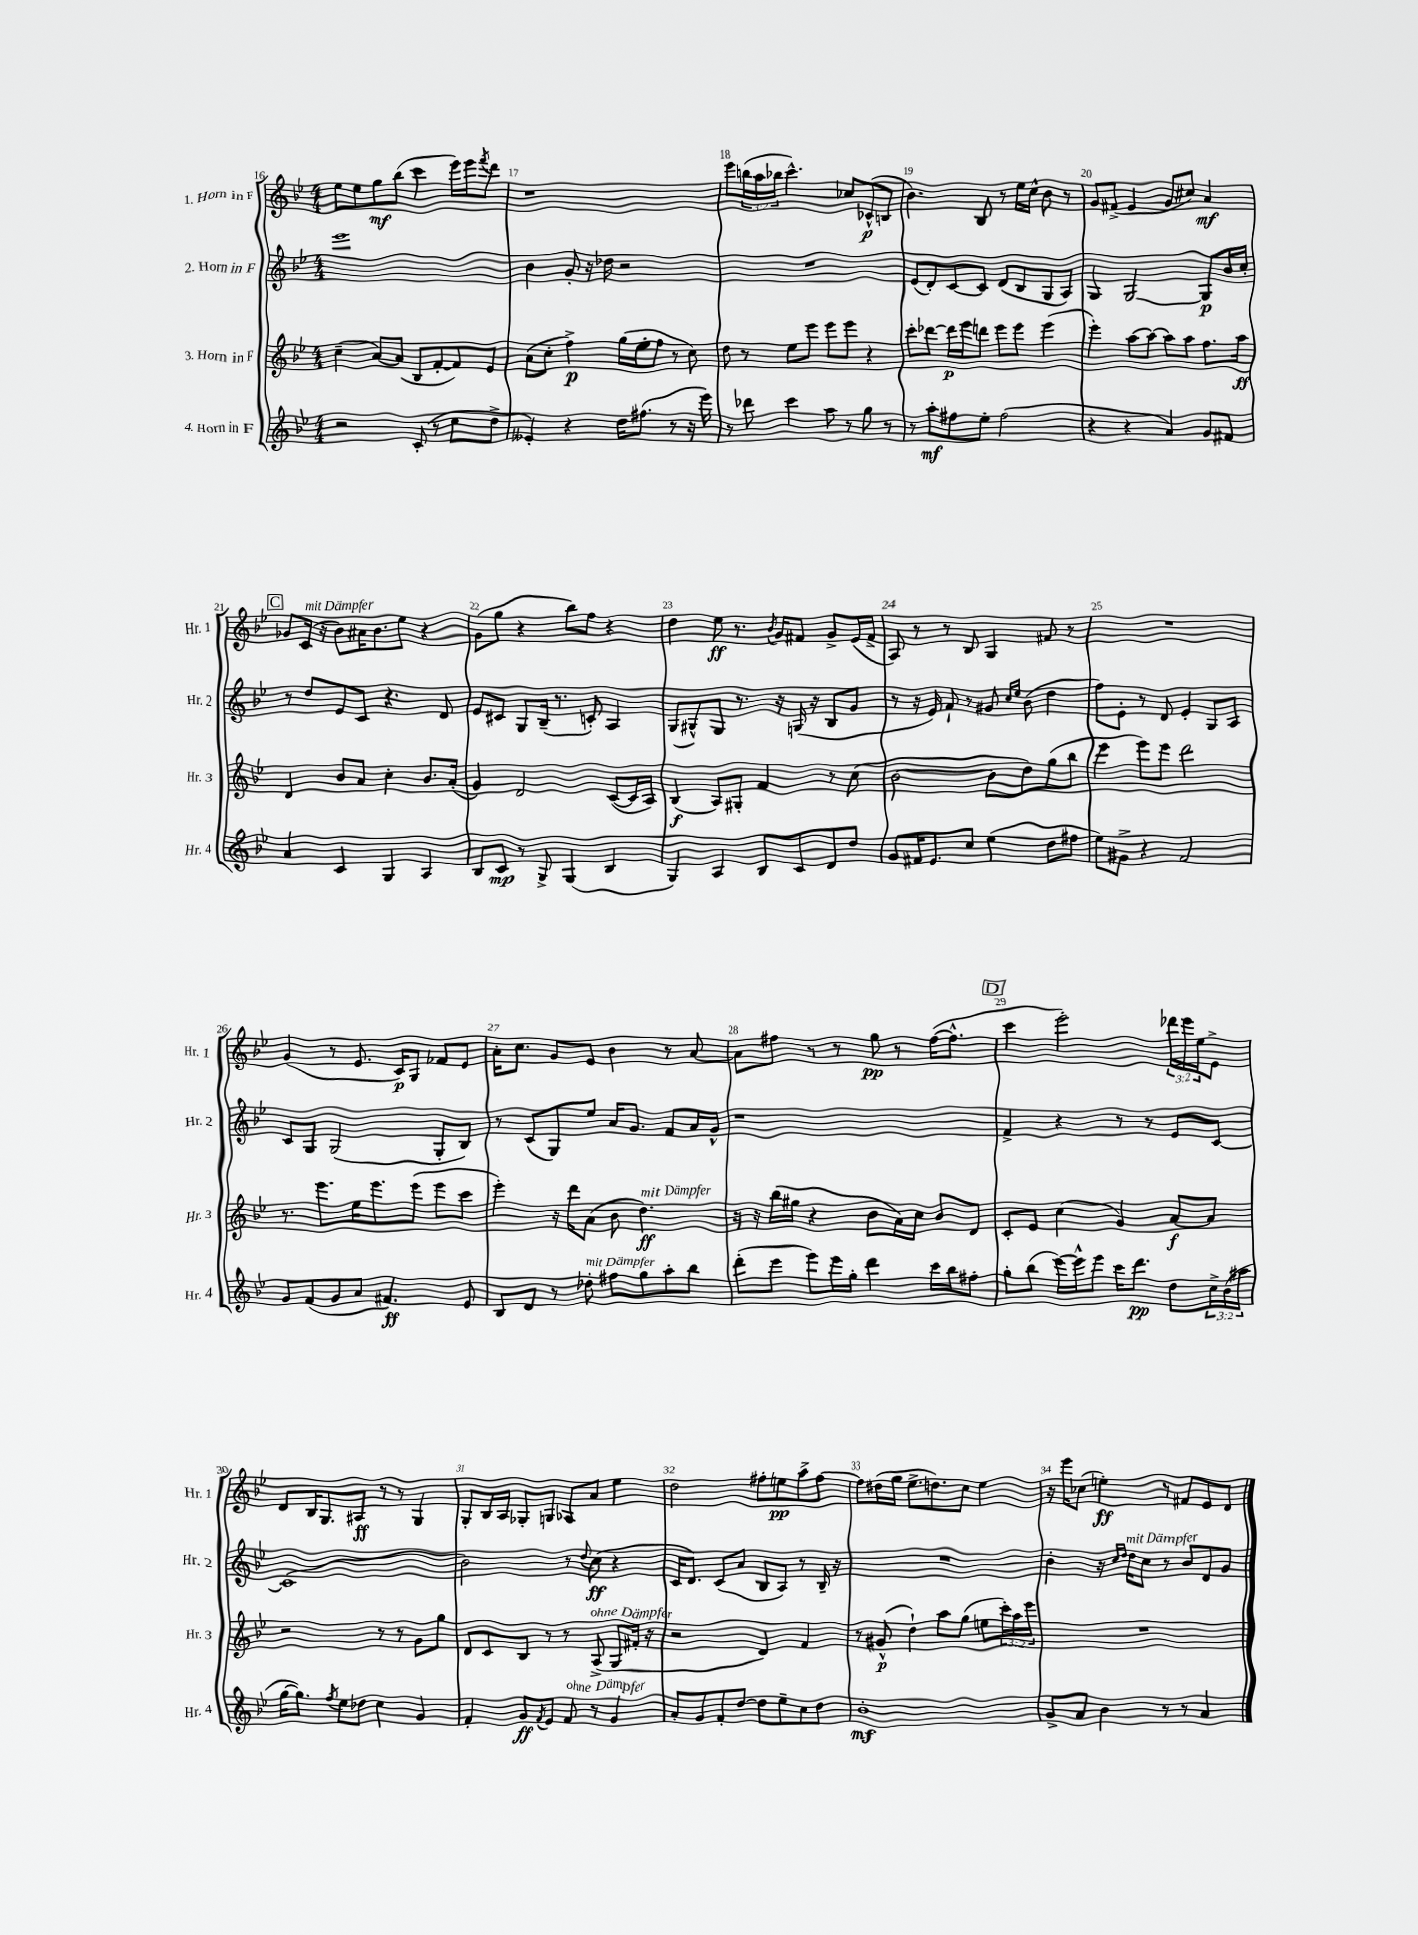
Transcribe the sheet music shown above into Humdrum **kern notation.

**kern	**dynam	**kern	**dynam	**kern	**dynam	**kern	**dynam
*part4	*part4	*part3	*part3	*part2	*part2	*part1	*part1
*staff4	*staff4	*staff3	*staff3	*staff2	*staff2	*staff1	*staff1
*I"4. Horn in F	*	*I"3. Horn in F	*	*I"2. Horn in F	*	*I"1. Horn in F	*
*I'Hr. 4	*	*I'Hr. 3	*	*I'Hr. 2	*	*I'Hr. 1	*
*clefG2	*	*clefG2	*	*clefG2	*	*clefG2	*
*k[b-e-]	*	*k[b-e-]	*	*k[b-e-]	*	*k[b-e-]	*
*M4/4	*	*M4/4	*	*M4/4	*	*M4/4	*
=16	=16	=16	=16	=16	=16	=16	=16
2r	.	(4cc~\	.	1eee-	.	8ee-\L	.
.	.	.	.	.	.	8ee-\	.
.	.	[8a/L)	.	.	.	8gg\	mf
.	.	(8a/J]	.	.	.	(8bb-\J	.
(8c'/	.	8B-/L	.	.	.	4ccc\	.
8r	.	[8f'/	.	.	.	.	.
8cc\L	.	8f/])	.	.	.	16eee-\LL)	.
.	.	.	.	.	.	16eee-\J	.
.	.	.	.	.	.	8qfff/	.
8dd^\J	.	8e-/J	.	.	.	8ddd\J	.
=17	=17	=17	=17	=17	=17	=17	=17
4e--X'/)	.	(8a\L	.	4b-\	.	1r	.
.	.	8cc'\J	.	.	.	.	.
4r	.	4ff^\)	p	8g'/	.	.	.
.	.	.	.	16r	.	.	.
.	.	.	.	16dd-X\	.	.	.
16dd\KL	.	(16gg\LL	.	2r	.	.	.
(8.ff#X\J	.	16ee-'\J	.	.	.	.	.
.	.	8ff\J	.	.	.	.	.
8r	.	8r	.	.	.	.	.
16r	.	8cc\)	.	.	.	.	.
16eee-\)	.	.	.	.	.	.	.
=18	=18	=18	=18	=18	=18	=18	=18
8r	.	8dd\	.	1r	.	8eee-\L	.
8ddd-X\	.	8r	.	.	.	(24bbn\L	.
.	.	.	.	.	.	24aa\	.
.	.	.	.	.	.	24bb-X\JJ	.
4ccc\	.	8ee-\L	.	.	.	4.ccc^^\)	.
.	.	8eee-\J	.	.	.	.	.
8aa\	.	8eee-\L	.	.	.	.	.
8r	.	8eee-\J	.	.	.	8cc-X/L	.
8gg\	.	4r	.	.	.	(8c-X^^/	p
8r	.	.	.	.	.	8Bn/J	.
=19	=19	=19	=19	=19	=19	=19	=19
8r	.	8ccc'\L	.	(8e-/L	.	4.b-\)	.
8aa'\L	mf	[8ddd-X\J	.	8d'/)	.	.	.
8ff#X\	.	16ddd-\LL]	p	[8c/	.	.	.
.	.	16eee-\J	.	.	.	.	.
8ee-'\J	.	8dddn\J	.	8c/J]	.	8B-/	.
(2ff#\	.	8eee-\L	.	(8d/L	.	8r	.
.	.	8eee-\J	.	8B-/	.	16ee-\LL	.
.	.	.	.	.	.	16cc^^\JJ	.
.	.	(4eee-\	.	8G/	.	8b-\	.
.	.	.	.	8A/J)	.	8r	.
=20	=20	=20	=20	=20	=20	=20	=20
4r	.	4eee-'\)	.	4G/	.	8g/L	.
.	.	.	.	.	.	(8f#X^/J	.
4r	.	[8aa\L	.	[2G/	.	4e-/	.
.	.	8aa\J_	.	.	.	.	.
4a/)	.	8aa\L]	.	.	.	8g/L	.
.	.	8aa\J	.	.	.	8cc#X/J)	.
8g/L	.	8.ff\L	.	8G/L]	p	4a/	mf
8f#X/J	.	.	.	16b-/L	.	.	.
.	.	16aa\Jk	ff	16cc'/JJ	.	.	.
!!LO:LB:g=z
!!LO:REH:place=s1:t=C
=21	=21	=21	=21	=21	=21	=21	=21
4a/	.	4d/	.	8r	.	8g-X/L	.
!	!	!	!	!	!	!LO:TX:a:i:t=mit Dämpfer	!
.	.	.	.	8dd/L	.	(16c/Jk	.
.	.	.	.	.	.	16r	.
4c/	.	8b-/L	.	8e-/	.	8b-\L)	.
.	.	8a/J	.	8c/J	.	16a#X\K	.
.	.	.	.	.	.	8.b-\	.
4G/	.	4cc'\	.	4.r	.	.	.
.	.	.	.	.	.	8ee-\J	.
4A/	.	8.b-/L	.	.	.	4r	.
.	.	.	.	8d/	.	.	.
.	.	(16a'/Jk	.	.	.	.	.
=22	=22	=22	=22	=22	=22	=22	=22
8B-/L	.	4g/)	.	8e-/L	.	(8g\L	.
8c/J	mp	.	.	8c#X/J	.	8gg\J	.
8r	.	2d/	.	8G/L	.	4r	.
8G^/	.	.	.	(16B-~/Jk	.	.	.
.	.	.	.	8.r	.	.	.
(4G/	.	.	.	.	.	8bb-\L)	.
.	.	.	.	8cn'/)	.	8ff\J	.
4B-/	.	([8c/L	.	4A/	.	4r	.
.	.	16c/L]	.	.	.	.	.
.	.	16A/JJ)	.	.	.	.	.
=23	=23	=23	=23	=23	=23	=23	=23
4G/)	.	(4B-/	f	(8G/L	.	4dd\	.
.	.	.	.	8G#X^^/)	.	.	.
4A/	.	8A/L)	.	8G#/J	.	8ee-\	ff
.	.	8G#X'/J	.	8.r	.	8.r	.
8B-/L	.	4f/	.	.	.	.	.
.	.	.	.	.	.	8qb-/	.
.	.	.	.	16r	.	16g/KL	.
8c/	.	.	.	(16Gn/	.	8f#X/J	.
.	.	.	.	16r	.	.	.
8d/	.	8r	.	8B-/L	.	8g^/L	.
8dd/J	.	(8cc\	.	8g/J	.	(16e-/L	.
.	.	.	.	.	.	16f#^/JJ	.
=24	=24	=24	=24	=24	=24	=24	=24
8g/L	.	[2b-\	.	8r	.	8A/)	.
16f#X/K	.	.	.	16r	.	8r	.
8.e-/	.	.	.	16e-/)	.	.	.
.	.	.	.	8f`/	.	8r	.
8cc/J	.	.	.	8r	.	8B-/	.
(4ee-\	.	8b-\L]	.	8g#X/	.	4G/	.
.	.	.	.	16qqcc/LL	.	.	.
.	.	.	.	16qqee-/JJ	.	.	.
.	.	8dd\)	.	(8b-\	.	.	.
8dd\L	.	(8gg\	.	4dd\	.	8f#X/	.
8ff#X\J	.	8bb-\J	.	.	.	8r	.
=25	=25	=25	=25	=25	=25	=25	=25
8ee-\L)	.	4eee-\	.	8ff\L)	.	1r	.
8g#X^\J	.	.	.	8e-'\J	.	.	.
4r	.	8eee-\L)	.	8r	.	.	.
.	.	8eee-\J	.	8d/	.	.	.
2f/	.	2ddd\	.	4e-'/	.	.	.
.	.	.	.	8G/L	.	.	.
.	.	.	.	8A/J	.	.	.
!!LO:LB:g=z
=26	=26	=26	=26	=26	=26	=26	=26
8g/L	.	8.r	.	8c/L	.	(4g/	.
(8f/	.	.	.	8G/J	.	.	.
.	.	8.eee-\L	.	.	.	.	.
8g/	.	.	.	(2G/	.	8r	.
8a/J	.	16ee-\K	.	.	.	8.e-/	.
.	.	8.eee-\	.	.	.	.	.
4.f#X/)	ff	.	.	.	.	.	.
.	.	.	.	.	.	16c/KL)	p
.	.	(8eee-\J	.	.	.	8G/J	.
.	.	8eee-\L	.	8G'/L	.	8f-X/L	.
8e-/	.	8ccc\J	.	8B-/J)	.	8e-/J	.
=27	=27	=27	=27	=27	=27	=27	=27
8B-/L	.	4eee-'\)	.	8r	.	16a'\KL	.
.	.	.	.	.	.	8.cc\J	.
8d/J	.	.	.	(8c/L	.	.	.
8r	.	16r	.	8G/)	.	8g/L	.
.	.	16ddd\KL	.	.	.	.	.
!LO:TX:a:i:t=mit Dämpfer	!	!	!	!	!	!	!
8dd-X'\	.	(8a\J	.	8ee-/J	.	8e-/J	.
8ff#X\L	.	8b-\	.	16a/KL	.	4b-\	.
.	.	.	.	8.g/J	.	.	.
!	!	!LO:TX:a:i:t=mit Dämpfer	!	!	!	!	!
8gg\	.	4.dd\)	ff	.	.	.	.
8aa'\	.	.	.	8f/L	.	8r	.
8bb-\J	.	.	.	16a/L	.	[8a/	.
.	.	.	.	16g^^/JJ	.	.	.
=28	=28	=28	=28	=28	=28	=28	=28
(8ddd'\L	.	16r	.	1r	.	8a\L]	.
.	.	16r	.	.	.	.	.
8eee-\J	.	(16bb-\LL	.	.	.	8ff#X\J	.
.	.	16gg#X\JJ	.	.	.	.	.
8eee-\L)	.	4r	.	.	.	8r	.
16eee-\L	.	.	.	.	.	8r	.
16gg'\JJ	.	.	.	.	.	.	.
4ddd\	.	8b-\L	.	.	.	8gg\	pp
.	.	16a\L)	.	.	.	8r	.
.	.	16cc\JJ	.	.	.	.	.
16ccc\LL	.	8b-/L	.	.	.	([16ff#\KL	.
16bb-\J	.	.	.	.	.	8.ff#^^\J]	.
8ff#X'\J	.	8d/J	.	.	.	.	.
!!LO:REH:place=s1:t=D
=29	=29	=29	=29	=29	=29	=29	=29
8gg'\L	.	8c'/L	.	4f^/	.	4ccc\	.
(8bb-\J	.	8e-/J	.	.	.	.	.
[16eee-\LL)	.	(4cc\	.	4r	.	2eee-'\)	.
16eee-^^\J]	.	.	.	.	.	.	.
8eee-\J	.	.	.	.	.	.	.
16ccc\KL	.	4g/)	.	8r	.	.	.
8.ddd\J	pp	.	.	.	.	.	.
.	.	.	.	8r	.	.	.
8dd\L	.	[8a/L	f	8e-/L	.	24ddd-X\LL	.
.	.	.	.	.	.	24eee-\	.
.	.	.	.	.	.	24ee-\J	.
24cc^\L	.	8a/J]	.	[8c/J	.	8e-^\J	.
(24b-\	.	.	.	.	.	.	.
24aa#X\JJ	.	.	.	.	.	.	.
!!LO:LB:g=z
=30	=30	=30	=30	=30	=30	=30	=30
[16gg\KL	.	2r	.	(1c]	.	8d/L	.
8.gg\J])	.	.	.	.	.	.	.
.	.	.	.	.	.	16B-/K	.
.	.	.	.	.	.	8.G/	.
8qff/	.	.	.	.	.	.	.
8ee-\L	.	.	.	.	.	.	.
8dd-X\J	.	.	.	.	.	8A#X/J	ff
4cc\	.	8r	.	.	.	8r	.
.	.	8r	.	.	.	8r	.
4g/	.	8g\L	.	.	.	4G/	.
.	.	8gg\J	.	.	.	.	.
=31	=31	=31	=31	=31	=31	=31	=31
4f'/	.	8d/L	.	2b-\)	.	8G'/L	.
.	.	8c/	.	.	.	16B-/L	.
.	.	.	.	.	.	16A/JJ	.
8g/L	ff	8B-/J	.	.	.	8G-X'/L	.
8qf/	.	.	.	.	.	.	.
8e-/J	.	8r	.	.	.	8Gn/J	.
!LO:TX:a:i:t=ohne Dämpfer	!	!	!	!	!	!	!
8f/	.	8r	.	8r	.	8A-X/L	.
.	.	.	.	8qqdd/	.	.	.
!	!	!LO:TX:a:i:t=ohne Dämpfer	!	!	!	!	!
8r	.	(8A^/	.	(8cc\	ff	8a/J	.
4g/	.	8G/L	.	4r	.	4ee-\	.
.	.	16f#X'/Jk	.	.	.	.	.
.	.	16r	.	.	.	.	.
=32	=32	=32	=32	=32	=32	=32	=32
8a'/L	.	2r	.	16c/KL	.	2dd\	.
.	.	.	.	8.d/J)	.	.	.
8g/	.	.	.	.	.	.	.
8f'/	.	.	.	(8c/L	.	.	.
[8dd/J	.	.	.	8a/J	.	.	.
8dd\L]	.	4d/)	.	8B-/L	.	8ff#X'\L	.
8ee-~\	.	.	.	8A/J)	.	8een\	pp
8cc\	.	4f/	.	8r	.	8aa^\	.
8dd\J	.	.	.	16B-~/	.	[8ff#\J	.
.	.	.	.	16r	.	.	.
=33	=33	=33	=33	=33	=33	=33	=33
1b-'	mf	8r	.	1r	.	8ff#\L]	.
.	.	(8g#X^^/	p	.	.	(16dd#X\L	.
.	.	.	.	.	.	16gg\JJ	.
.	.	4dd`\)	.	.	.	8.ee-^\L	.
.	.	.	.	.	.	8.ddn\)	.
.	.	8aa\L	.	.	.	.	.
.	.	(8gg\J	.	.	.	8cc\J	.
.	.	8een\L	.	.	.	4ee-\	.
.	.	24ccc'\L)	.	.	.	.	.
.	.	24aa\	.	.	.	.	.
.	.	24eee-\JJ	.	.	.	.	.
=34	=34	=34	=34	=34	=34	=34	=34
8g^/L	.	1r	.	4b-'\	.	16r	.
.	.	.	.	.	.	16eee-\KL	.
8a/J	.	.	.	.	.	(8cc-X\J	.
4b-\	.	.	.	16r	.	4een'\)	ff
.	.	.	.	16qqcc/LL	.	.	.
.	.	.	.	16qqdd/JJ	.	.	.
!	!	!	!	!LO:TX:a:i:t=mit Dämpfer	!	!	!
.	.	.	.	16dd\KL	.	.	.
.	.	.	.	8cc\J	.	.	.
8r	.	.	.	8r	.	8r	.
8r	.	.	.	8b-/L	.	8f#X/L	.
4a/	.	.	.	8d/	.	8e-/	.
.	.	.	.	8g/J	.	8d/J	.
==	==	==	==	==	==	==	==
*-	*-	*-	*-	*-	*-	*-	*-
